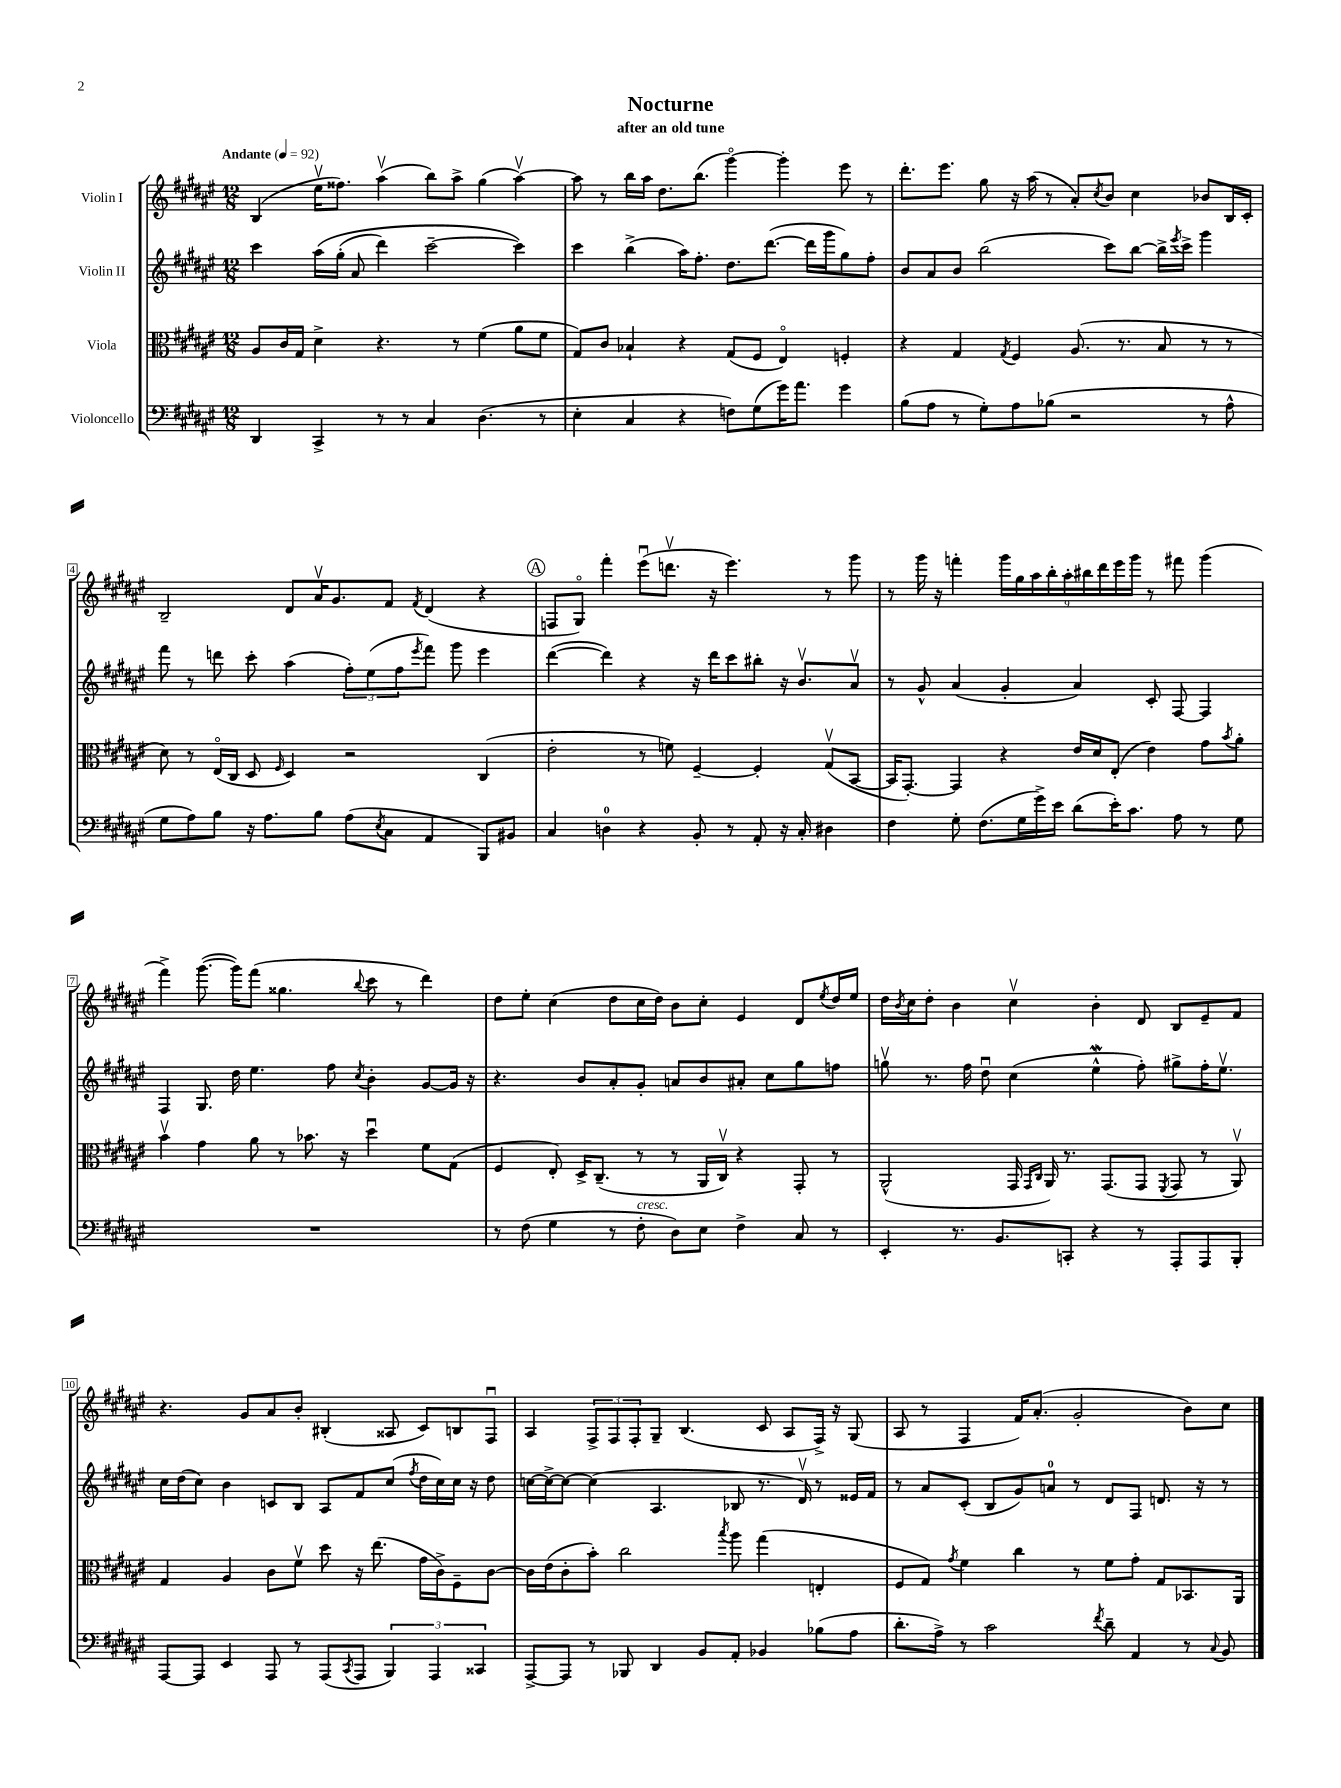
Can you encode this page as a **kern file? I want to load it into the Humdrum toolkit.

**kern	**kern	**kern	**kern
*part4	*part3	*part2	*part1
*staff4	*staff3	*staff2	*staff1
*I"Violoncello	*I"Viola	*I"Violin II	*I"Violin I
*clefF4	*clefC3	*clefG2	*clefG2
*k[f#c#g#d#a#e#]	*k[f#c#g#d#a#e#]	*k[f#c#g#d#a#e#]	*k[f#c#g#d#a#e#]
*M12/8	*M12/8	*M12/8	*M12/8
*MM92	*MM92	*MM92	*MM92
=1	=1	=1	=1
!	!	!	!LO:TX:a:B:t=Andante
4DD#/	8A#/L	4ccc#\	(4B/
.	16c#/L	.	.
.	16G#/JJ	.	.
4CC#^/	4d#^\	(16aa#\LL	16ee#v\KL
.	.	(16gg#'\JJ	8.ff##X\J)
.	.	8a#/	.
8r	4.r	4ddd#\)	(4aa#v\
8r	.	.	.
4C#/	.	[2ccc#~\	8bb\L)
.	8r	.	8aa#^\J
(4.D#\	(4f#\	.	(4gg#\
.	8a#\L	4ccc#\])	[4aa#v\)
8r	8f#\J	.	.
=2	=2	=2	=2
4E#'\	8G#/L)	4ccc#\	8aa#\]
.	8c#/J	.	8r
4C#/	4B-X`/	(4bb^\	16bb\LL
.	.	.	16aa#\JJ
.	.	.	8.dd#\L
4r	4r	16aa#\KL)	.
.	.	8.ff#'\J	(8.bb\J
8Fn\L)	(8G#/L	8.dd#\L	[4ggg#\)
(8G#\	8F#/J	.	.
.	.	([8.ddd#\J	.
16g#\K)	4E#/)	.	4ggg#'\]
8.a#\J	.	.	.
.	.	16ddd#\LL]	.
.	.	16ggg#\J	.
4g#\	4Fn'/	8gg#\)	8eee#\
.	.	8ff#'\J	8r
=3	=3	=3	=3
(8B\L	4r	8b/L	8.ddd#'\L
8A#\J	.	8a#/	.
.	.	.	8.eee#\J
8r	4G#/	8b/J	.
8G#'\L)	.	(2bb\	8gg#\
.	8qG#/	.	.
8A#\	4F#/	.	16r
.	.	.	(16aa#\
(8B-X\J	.	.	8r
2r	(8.A#/	.	8a#'/L)
.	.	.	8qcc#/
.	.	8ccc#\L)	8b/J
.	8.r	.	.
.	.	[8bb\J	4cc#\
.	8B/	16bb^\LL]	.
.	.	8qeee#/	.
.	.	16ccc#^\JJ	.
8r	8r	4ggg#\	8b-X/L
8A#^^\	8r	.	16B/L
.	.	.	16c#'/JJ
!!LO:LB:g=z
=4	=4	=4	=4
8G#\L	8d#\)	8fff#\	2B~/
8A#\)	8r	8r	.
8B\J	(16E#/LL	8dddn\	.
.	16C#/JJ	.	.
16r	8D#/	8ccc#'\	.
8.A#\L	.	.	.
.	16qqF#/	.	.
.	4D#/)	(4aa#\	8d#/L
8B\J	.	.	16a#v/K
.	.	.	8.g#/
(8A#\L	2r	12ff#'\L)	.
.	.	(12ee#\	.
8qE#/	.	.	.
8C#\J	.	.	8f#/J
.	.	12ff#\	.
.	.	8qeee#/	8qf#/
4AA#/	.	8fff#\J)	(4d#/
.	.	8ggg#\	.
8BBB/L)	(4C#/	4eee#\	4r
8BB#X/J	.	.	.
!!LO:REH:place=s1:t=A
=5	=5	=5	=5
4C#/	2e#'\	([4ddd#\	8Fn/L
.	.	.	8G#/J)
4Dn\	.	4ddd#\])	4fff#'\
4r	8r	4r	(8eee#u\L
.	8fn\)	.	8.dddnv\J
8BB'/	[4F#~/	16r	.
.	.	16ddd#\KL	16r
8r	.	8ccc#\	4.eee#\)
8AA#'/	4F#'/]	8bb#X'\J	.
16r	.	16r	.
16C#'/	.	8.bv/L	.
4D#X\	(8G#v/L	.	8r
.	[8BB/J	8a#v/J	8ggg#\
=6	=6	=6	=6
4F#\	16BB/KL]	8r	8r
.	[8.GG#'/J)	.	.
.	.	8g#^^/	16ggg#\
.	.	.	16r
8G#'\	4GG#/]	(4a#/	4fffn'\
(8.F#\L	.	.	.
.	4r	4g#'/	18ggg#\LL
.	.	.	18gg#\
16G#\L	.	.	.
.	.	.	18aa#\
16g#^\)	.	.	.
.	.	.	18bb'\
16e#\JJ	.	.	.
.	.	.	18aa#'\
(8d#\L	16e#/LL	4a#/)	.
.	.	.	18bb#X\
.	16d#/J	.	.
.	.	.	18ddd#\
16e#'\K)	(8E#'/J	.	.
.	.	.	18eee#\
8.c#\J	.	.	.
.	.	.	18ggg#\JJ
.	4e#\)	8c#'/	8r
8A#\	.	[8F#/	8fff#X\
8r	8g#\L	4F#/]	(4ggg#\
.	8qb/	.	.
8G#\	8a#'\J	.	.
!!LO:LB:g=z
=7	=7	=7	=7
1.r	4bv\	4F#/	4fff#^\)
.	4g#\	8.G#/	([8.ggg#\
.	.	16dd#\	16ggg#\KL])
.	8a#\	4.ee#\	(8fff#\J
.	8r	.	4.gg##X\
.	8.b-X\	.	.
.	.	8ff#\	.
.	16r	.	.
.	.	8qcc#/	8qqbb/
.	4dd#u\	4b'\	8ccc#\
.	.	.	8r
.	8f#\L	[8g#/L	4ddd#\)
.	(8G#\J	16g#/Jk]	.
.	.	16r	.
=8	=8	=8	=8
8r	4F#/	4.r	8dd#\L
(8F#\	.	.	8ee#'\J
4G#\	8E#'/)	.	(4cc#\
.	16D#^/KL	8b/L	.
.	(8.C#~/J	.	.
8r	.	8a#'/	8dd#\L
!LO:TX:a:i:t=cresc.	!	!	!
8F#'\	8r	8g#'/J	16cc#\L
.	.	.	16dd#\JJ)
8D#\L)	8r	8an/L	8b\L
8E#\J	16AA#/LL	8b/	8cc#'\J
.	16C#v/JJ)	.	.
4F#^\	4r	8a#X'/J	4e#/
.	.	8cc#\L	.
8C#/	8GG#'/	8gg#\	8d#/L
.	.	.	8qee#/
8r	8r	8ffn\J	16dd#/L
.	.	.	16ee#/JJ
=9	=9	=9	=9
4EE#'/	(2AA#^^/	8ggnv\	16dd#\LL
.	.	.	8qb/
.	.	.	16cc#\J
.	.	8.r	8dd#'\J
8.r	.	.	4b\
.	.	16ff#\	.
.	.	8dd#u\	.
8.BB/L	.	.	.
.	16GG#/	(4cc#\	4cc#v\
.	16qqGG#/LL	.	.
.	16qqC#/JJ	.	.
.	16AA#/)	.	.
8CCn'/J	8.r	.	.
4r	.	4ee#W^^\	4b'\
.	(8.GG#/L	.	.
8r	8GG#/J	8ff#'\)	8d#/
.	8qFF#/	.	.
8AAA#'/L	8GG#/	8gg#X^\L	8B/L
8AAA#/	8r	16ff#'\K	8e#~/
.	.	8.ee#v\J	.
8BBB'/J	8AA#v/)	.	8f#/J
!!LO:LB:g=z
=10	=10	=10	=10
[8AAA#/L	4G#/	16cc#\LL	4.r
.	.	(16dd#\J	.
8AAA#/J]	.	8cc#\J)	.
4EE#/	4A#/	4b\	.
.	.	.	8g#/L
8AAA#/	8c#\L	8cn/L	8a#/
8r	8f#v\J	8B/J	8b'/J
(8AAA#/L	8dd#\	8A#/L	(4B#X'/
8qCC#/	.	.	.
8AAA#/J	16r	8f#/	.
.	(8.ee#\	.	.
6BBB/)	.	(8cc#/J	8A##X/
.	.	8qff#/	.
.	16g#\LL	16dd#\LL	8c#/L)
6AAA#/	.	.	.
.	16c#^\J)	16cc#\)	.
.	8F#~\	16cc#\JJ	8Bn/
.	.	16r	.
6CC##X/	.	.	.
.	[8c#\J	8dd#\	8F#u/J
=11	=11	=11	=11
[8AAA#^/L	16c#\LL]	[16ccn\LL	4A#/
.	(16e#\J	16cc^\J_	.
8AAA#/J]	8c#'\	8cc\J_	.
8r	8b'\J)	(4cc\]	12F#^/L
.	.	.	12F#/
8BBB-X/	2cc#\	.	.
.	.	.	12F#'/
4DD#/	.	4.A#/	8G#~/J
.	.	.	(4.B/
8BB/L	.	.	.
.	8qbb/	.	.
8AA#'/J	8aa#\	8B-X/	.
4BB-X/	(4gg#\	8.r	8c#/
.	.	.	8A#/L
.	.	16d#v/)	.
(8B-X\L	4En'/	8r	16F#^/Jk)
.	.	.	16r
8A#\J	.	16e##X/LL	(8G#/
.	.	16f#/JJ	.
=12	=12	=12	=12
8.d#'\L	8F#/L	8r	8A#/
.	8G#/J)	8a#/L	8r
16A#^\Jk)	.	.	.
.	8qg#/	.	.
8r	4f#\	(8c#'/J	4F#/
2c#\	.	8B/L	.
.	4cc#\	8g#/)	16f#/KL)
.	.	.	(8.a#'/J
.	.	8an/J	.
.	8r	8r	2g#'/
8qf#/	.	.	.
8d#~\	8f#\L	8d#/L	.
4AA#/	8g#'\J	8F#/J	.
.	8G#/L	8.dn/	.
8r	8.BB-X/	.	8b\L)
.	.	16r	.
8qqC#/	.	.	.
8BB/	.	8r	8cc#\J
.	16AA#/Jk	.	.
==	==	==	==
*-	*-	*-	*-
